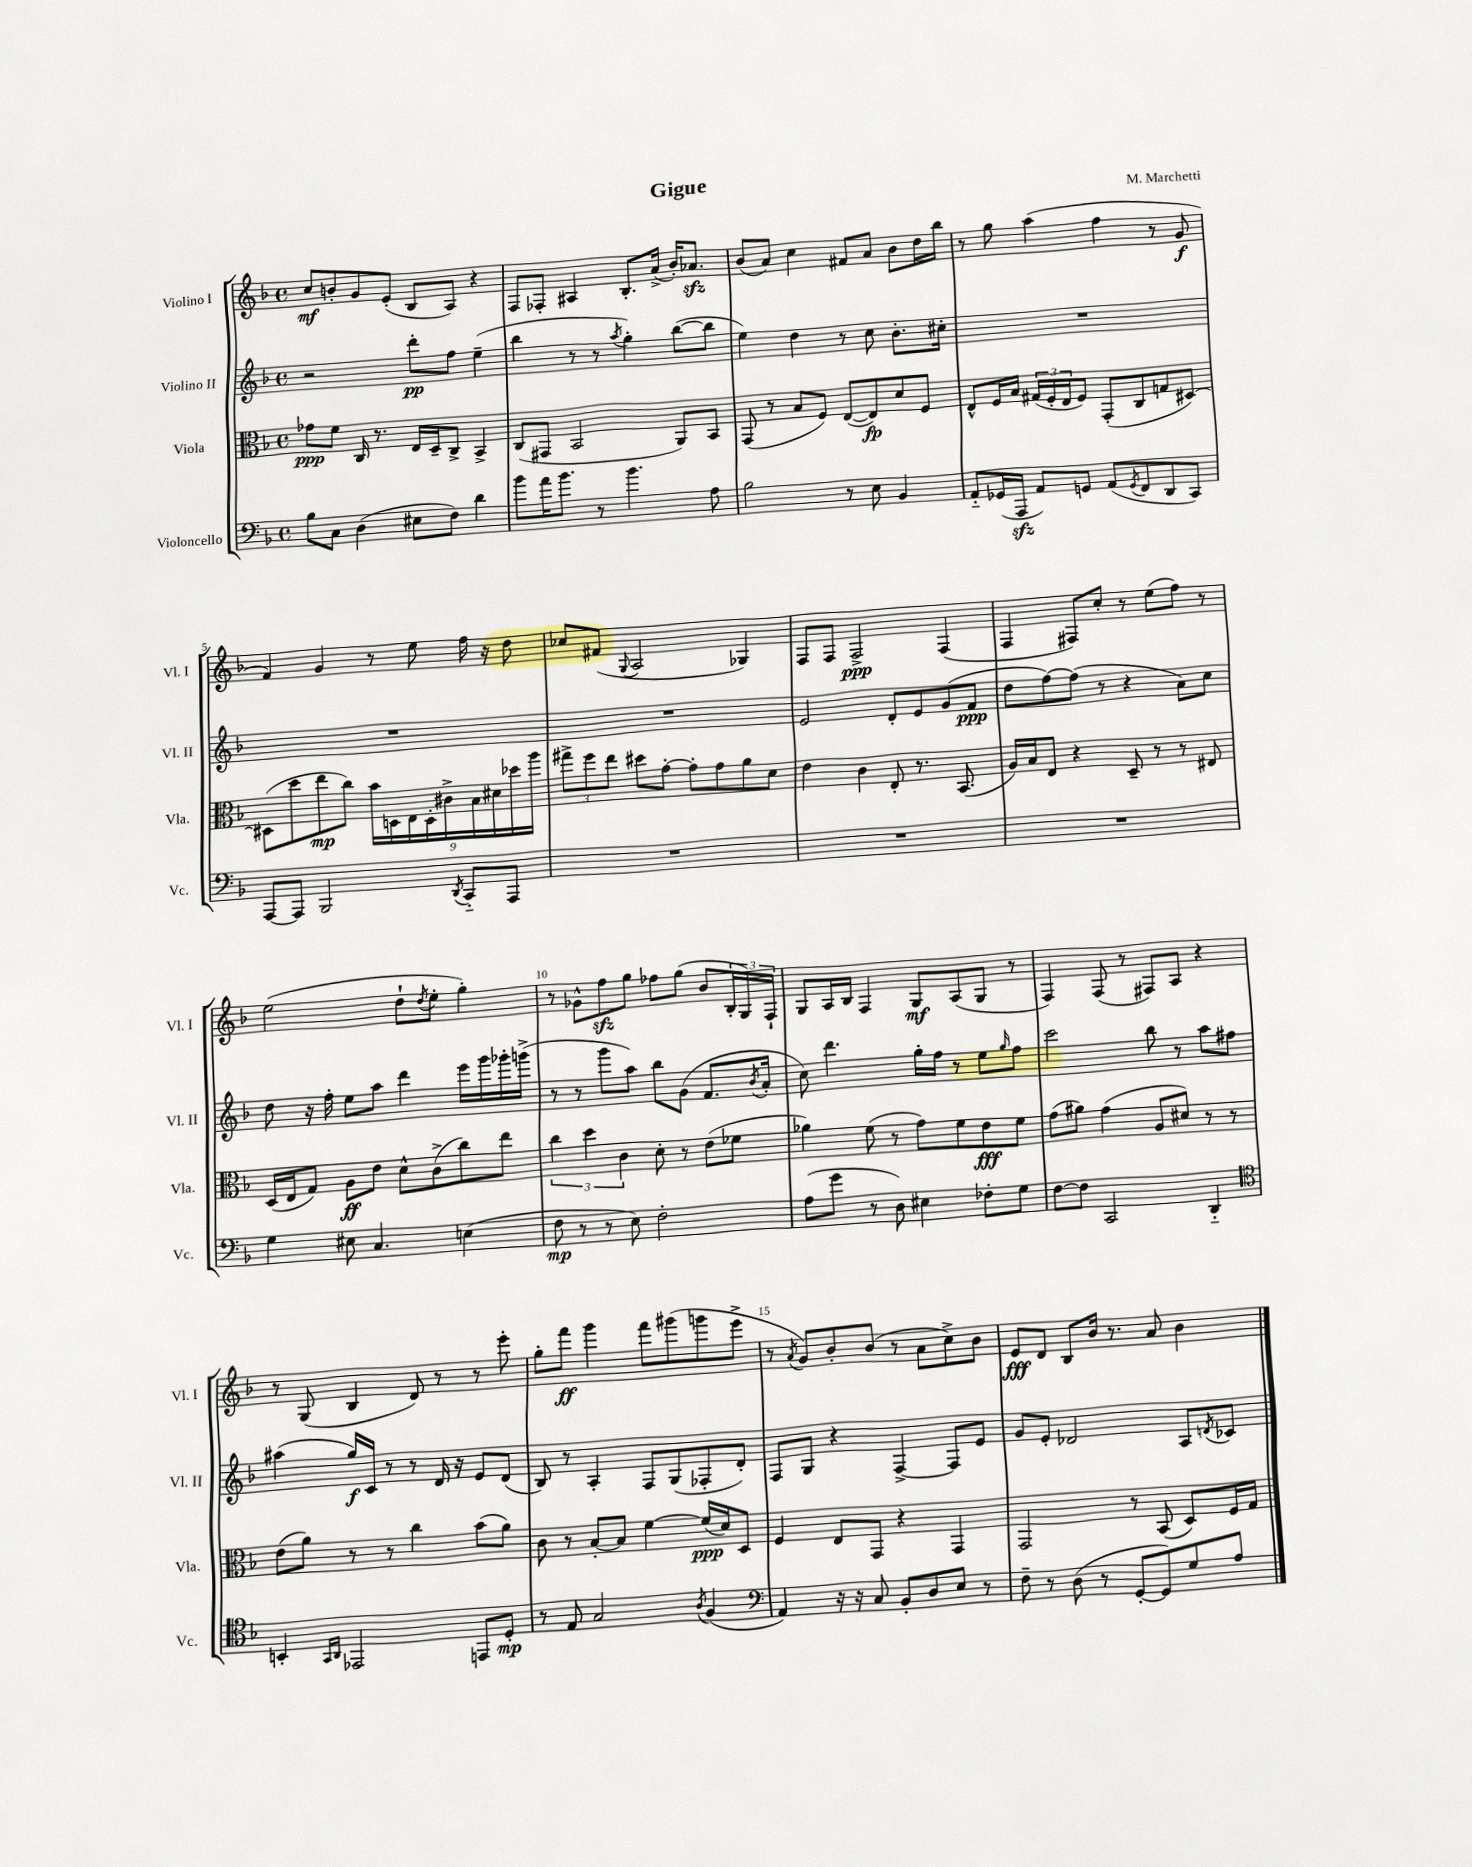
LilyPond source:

\header { title = "Gigue" composer = "M. Marchetti" }
<<
\new StaffGroup <<
\new Staff = "s0" \with { instrumentName = "Violino I" shortInstrumentName = "Vl. I" } {
    \clef treble \key f \major \defaultTimeSignature \time 4/4
    c''8\mf b'8-. g'8 e'8-.( bes8 a8) r4 |
    f8 fes8-. ais4 bes8.-. a'16->( bes'16-.) aes'8.\sfz |
    bes'8( a'8) c''4 fis'8 a'8 bes'8 d''16 bes''16 |
    r8 g''8 a''4( f''4 r8 g'8\f |
    f'4) g'4 r8 e''8 f''16 r16 d''8 |
    ces''8 fis'8( \appoggiatura { g8 } a2 ges4) |
    f8 f8 f2->\ppp f4( |
    f4 fis8) c''8-. r8 e''8( f''8) r8 |
    e''2( d''8-! \acciaccatura { d''8 } e''8-. g''4-.) |
    r8 ges'8-^ f''8\sfz g''8 fes''8 g''8( bes'8 \tuplet 3/2 { bes16-. g16) f16-! } |
    g8 a16 bes16 f4 g8\mf a8( g8 r8 |
    f4) f8( r8 fis8) a8 r4 |
    r8 g8( bes4 d'8) r8 r8 e'''8-. |
    g''8-. f'''8\ff g'''4 f'''8 gis'''8( g'''8 e'''8-> |
    r8 \acciaccatura { a'8 } g'8) bes'8-. bes'8( r8 a'8 c''8->) bes'8 |
    e'8\fff d'8 bes8 bes'16 r8. a'8 bes'4 \bar "|." |
}
\new Staff = "s1" \with { instrumentName = "Violino II" shortInstrumentName = "Vl. II" } {
    \clef treble \key f \major \defaultTimeSignature \time 4/4
    r2 d'''8-.\pp f''8 e''4--( |
    bes''4 r8 r8 \acciaccatura { a''8 } g''4-.) bes''8~( bes''8 |
    e''4) d''4 r8 c''8 bes'8.-. cis''16-. |
    R1 |
    R1 |
    R1 |
    e'2 d'8-. e'8 g'8( f'8\ppp |
    d''8 f''8~) f''8( r8 r4 a'8) c''8 |
    d''8 r16 f''16-. e''8 a''8 d'''4 e'''16 g'''16 ges'''16-. g'''16->( |
    r8 r8 g'''8 a''8) bes''8 g'8( f'8. \acciaccatura { bes'8 } a'16-. |
    c''8) d'''4. g''16-. f''16 r8 e''8 \grace { g''16 } f''8 |
    c'''2 bes''8 r8 a''8 fis''8 |
    ais''4( g''16\f) c'16 r8 r8 d'16 r16 e'8 d'8( |
    bes8) r8 a4-. f8 g8( fes8-. d'8-.) |
    f8 g8 r4 f4~-> f8 e'8 |
    g'8 e'8-. des'2 a8 \acciaccatura { d'8 } ces'8 \bar "|." |
}
\new Staff = "s2" \with { instrumentName = "Viola" shortInstrumentName = "Vla." } {
    \clef alto \key f \major \defaultTimeSignature \time 4/4
    ges'8\ppp f'8 c16 r8. e16 d16-- c8-> bes,4-> |
    c8( gis,8 bes,2 a,8) bes,8 |
    g,8( r8 bes8 f8) e8~( e8\fp) d'8 f8 |
    e8-^ f16 bes16 \tuplet 3/2 { gis16( f16-. e16 } f8) g,8-.( c8 g8 dis8~) |
    dis8( d''8 e''8\mp c''8) \tuplet 9/8 { bes'16 d16 e16 d16-. cis'16-> bes16 dis'16 des''16 a''16 } |
    \tuplet 3/2 { gis''8-> f''8 e''8 } dis''8 g'8~-. g'8-. g'8 a'8 d'8 |
    e'4 c'4 e8-. r8. bes,8.( |
    a16) bes16 e8 r4 d8-- r8 r8 eis8 |
    d16( e16 g8) a8\ff e'8 d'8-^ c'8->( c''8) e''8 |
    \tuplet 3/2 { c''4 d''4 c'4 } d'8-. r8 e'8( fes'8 |
    aes'4) f'8( r8 g'8) f'8 e'8\fff f'8 |
    g'8( ais'8) g'4( a8 dis'8) r8 r8 |
    e'8( a'8) r8 r8 c''4 bes'8( a'8) |
    c'8 r8 bes8~-. bes8 f'4~ f'16\ppp( d'16) d8 |
    f4 e8 g,8 r4 g,4 |
    g,2 r8 bes,8( d8) f16 g16 \bar "|." |
}
\new Staff = "s3" \with { instrumentName = "Violoncello" shortInstrumentName = "Vc." } {
    \clef bass \key f \major \defaultTimeSignature \time 4/4
    bes8 c8 d4( eis8 f8) d'4 |
    bes'8 a'16 bes'8. r8 bes'4. a8 |
    bes2 r8 e8 bes,4 |
    a,8-_ ges,16( a,,16\sfz a,8) g,8 a,8( \acciaccatura { g,8 } f,8 d,8 c,8) |
    a,,8~ a,,8 bes,,2 \acciaccatura { d,8 } c,8-_ a,,8 |
    R1 |
    R1 |
    R1 |
    g4 eis8 c4. e4( |
    f8\mp r8 r8 e8) f2-. |
    a8( g'8 r8 d8) eis4 fes8-. g8 |
    f8~ f8 c,2 d,4-_ |
    \clef tenor b,4-. \grace { g,16 a,16 } ees,2 e,8 d8-.\mp |
    r8 e8 g2 \acciaccatura { a8 } f4( |
    \clef bass a,4) r16 r16 c8 bes,8-. d8 e8 r8 |
    f8-- r8 d8( r8 g,8~-. g,8) g8 a8 \bar "|." |
}
>>
>>
\layout { \context { \Score \override BarNumber.break-visibility = ##(#f #t #t) barNumberVisibility = #(every-nth-bar-number-visible 5) } }
